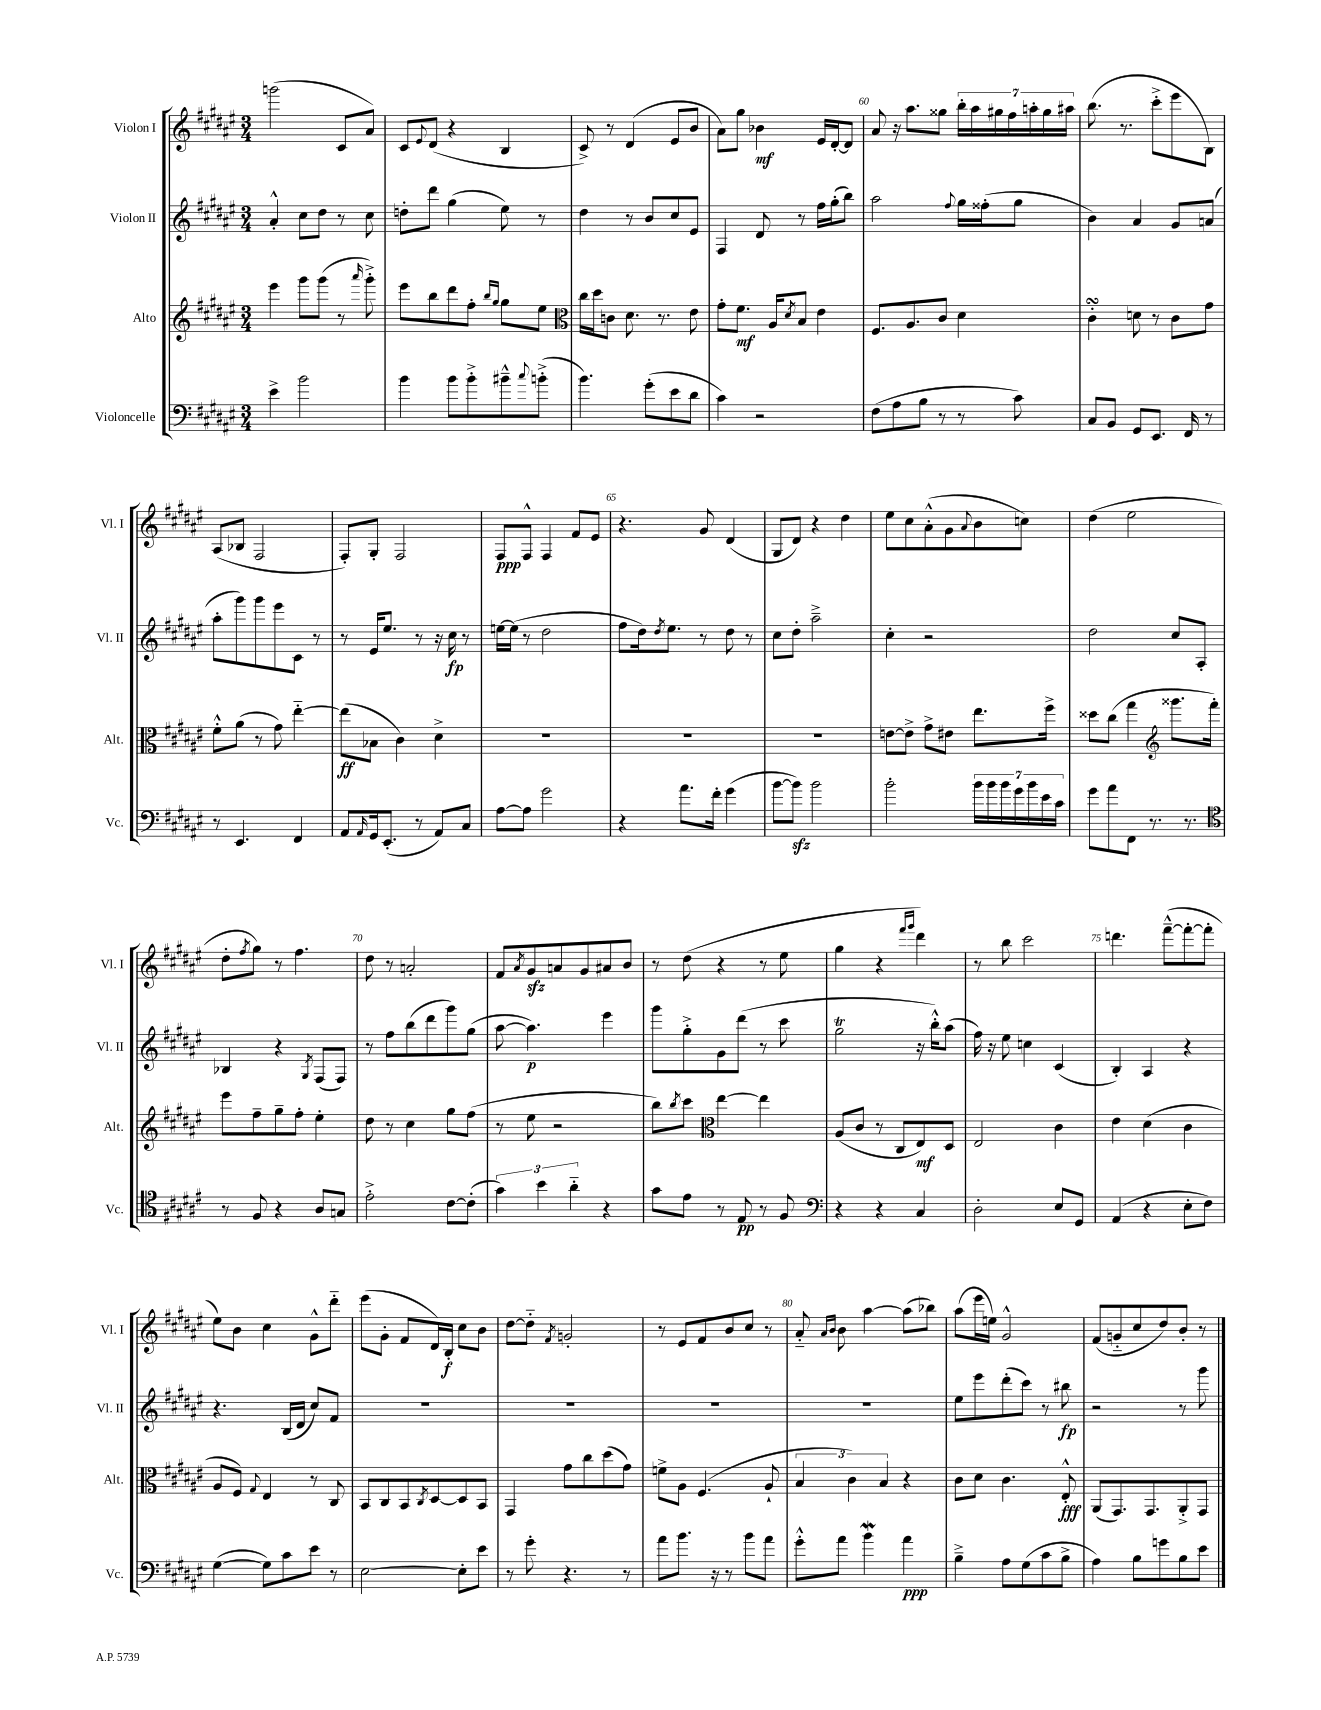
<<
\new StaffGroup <<
\new Staff = "s0" \with { instrumentName = "Violon I" shortInstrumentName = "Vl. I" } {
    \clef treble \key fis \major \numericTimeSignature \time 3/4
    g'''2( cis'8 ais'8) |
    cis'8 \appoggiatura { eis'8 } dis'8( r4 b4 |
    cis'8->) r8 dis'4( eis'8 b'8 |
    ais'8) gis''8 bes'4\mf eis'16 dis'16~-. dis'8 |
    ais'8 r16 ais''8. gisis''8 \tuplet 7/4 { b''16-. ais''16 gis''16 fis''16 a''16-. gis''16 ais''16 } |
    b''8.( r8. cis'''8-.-> eis'''8 b8) |
    ais8( bes8 fis2 |
    fis8-.) gis8-. fis2 |
    fis8\ppp fis8-^ fis4 fis'8 eis'8 |
    r4. gis'8 dis'4( |
    gis8 dis'8) r4 dis''4 |
    eis''8 cis''8 ais'8-.-^( gis'8 \appoggiatura { ais'8 } b'8 c''8) |
    dis''4( eis''2 |
    dis''8-. \acciaccatura { fis''8 } gis''8) r8 fis''4. |
    dis''8 r8 a'2-. |
    fis'8 \acciaccatura { ais'8 } gis'8\sfz a'8 gis'8 ais'8 b'8 |
    r8 dis''8( r4 r8 eis''8 |
    gis''4 r4 \grace { fis'''16 gis'''16 } dis'''4) |
    r8 b''8 cis'''2 |
    d'''4. fis'''8~---^( fis'''8~-. fis'''8-. |
    eis''8) b'8 cis''4 gis'8-^ dis'''8-_ |
    eis'''8( gis'8-. fis'8 dis'16) b16-.\f cis''8 b'8 |
    dis''8~ dis''8-_ \acciaccatura { fis'8 } g'2-. |
    r8 eis'8 fis'8 b'8 cis''8 r8 |
    ais'8-_ \grace { ais'16 b'16 } b'8 ais''4~ ais''8( bes''8) |
    ais''8( eis'''16 e''16) gis'2-^ |
    fis'8( g'8-_ cis''8 dis''8) b'8-. r8 \bar "|." |
}
\new Staff = "s1" \with { instrumentName = "Violon II" shortInstrumentName = "Vl. II" } {
    \clef treble \key fis \major \numericTimeSignature \time 3/4
    ais'4-.-^ cis''8 dis''8 r8 cis''8 |
    d''8-. dis'''8 gis''4( eis''8) r8 |
    dis''4 r8 b'8 cis''8 eis'8 |
    fis4 dis'8 r8 fis''16 gis''16-.( b''8) |
    ais''2 \appoggiatura { fis''8 } gis''16 fisis''16-.( gis''8 |
    b'4) ais'4 gis'8 a'8( |
    ais''8-. gis'''8) gis'''8 eis'''8 cis'8 r8 |
    r8 eis'16 eis''8. r8 r16 cis''16\fp r8 |
    e''16~ e''16( r8 dis''2 |
    fis''8 dis''16) \acciaccatura { dis''8 } eis''8. r8 dis''8 r8 |
    cis''8 dis''8-. ais''2---> |
    cis''4-. r2 |
    dis''2 cis''8 ais8-. |
    bes4 r4 \acciaccatura { gis8 } fis8( fis8) |
    r8 fis''8 b''8( dis'''8 gis'''8) gis''8( |
    ais''8~ ais''4.\p) eis'''4 |
    gis'''8 gis''8-.-> gis'8 dis'''8( r8 cis'''8 |
    gis''2\trill r16 b''16-.-^) ais''8( |
    fis''16) r16 eis''8 c''4 cis'4( |
    b4-.) ais4 r4 |
    r4. b16( dis'16 cis''8) fis'8 |
    R2. |
    R2. |
    R2. |
    R2. |
    eis''8 eis'''8 dis'''8-.( cis'''8) r8 bis''8\fp |
    r2 r8 gis'''8 \bar "|." |
}
\new Staff = "s2" \with { instrumentName = "Alto" shortInstrumentName = "Alt." } {
    \clef treble \key fis \major \numericTimeSignature \time 3/4
    eis'''4 gis'''8 gis'''8( r8 \grace { ais'''16 } gis'''8-.->) |
    eis'''8 b''8 dis'''8 fis''8-. \grace { b''16 gis''16 } gis''8 eis''8 |
    \clef alto cis''16 dis''16 c'8 dis'8. r8. eis'8 |
    gis'8-. fis'8.\mf ais16 \acciaccatura { dis'8 } b8 eis'4 |
    fis8. ais8. cis'8 dis'4 |
    cis'4-.\turn d'8 r8 cis'8 gis'8 |
    fis'8-.-^ ais'8( r8 gis'8) eis''4~-_ |
    eis''8\ff( bes8 cis'4) dis'4-> |
    R2. |
    R2. |
    R2. |
    e'8~ e'8-> gis'8-> eis'8 eis''8. fis''16-> |
    disis''8 cis''8( gis''4 \clef treble gisis'''8. fis'''16-.) |
    eis'''8 fis''8-- gis''8-- fis''8-. eis''4-. |
    dis''8 r8 cis''4 gis''8 fis''8( |
    r8 eis''8 r2 |
    b''8) \acciaccatura { b''8 } cis'''8 \clef alto eis''4~ eis''4 |
    ais8( cis'8 r8 cis8 eis8\mf) dis8 |
    eis2 cis'4 |
    eis'4 dis'4( cis'4 |
    ais8 fis8) \appoggiatura { gis8 } eis4 r8 cis8 |
    b,8 cis8 b,8 \acciaccatura { cis8 } dis8~ dis8 b,8 |
    gis,4 gis'8 cis''8 dis''8( gis'8) |
    f'8-> ais8 fis4.( ais8-! |
    \tuplet 3/2 { b4 cis'4) b4 } r4 |
    cis'8 dis'8 cis'4. eis8-.-^\fff |
    ais,8( gis,8.) gis,8. ais,8-.-> gis,8 \bar "|." |
}
\new Staff = "s3" \with { instrumentName = "Violoncelle" shortInstrumentName = "Vc." } {
    \clef bass \key fis \major \numericTimeSignature \time 3/4
    eis'4-> b'2 |
    b'4 b'8 b'8-.-> bis'8---^ \appoggiatura { cis''8 } b'8-.->( |
    b'4.) gis'8-.( eis'8 dis'8 |
    cis'4) r2 |
    fis8( ais8 b8 r8 r8 cis'8) |
    cis8 b,8 gis,8 eis,8. fis,16 r8 |
    r8 eis,4. fis,4 |
    ais,8 \grace { ais,16 } gis,16 eis,8.-.( r8 ais,8) cis8 |
    ais8~ ais8 gis'2 |
    r4 ais'8. fis'16-. gis'4( |
    b'8~ b'8\sfz) b'2 |
    b'2-. \tuplet 7/4 { b'16 b'16 b'16 gis'16 b'16 eis'16 cis'16 } |
    gis'8 ais'8 fis,8 r8. r8. |
    \clef tenor r8 fis8 r4 ais8 g8 |
    eis'2-.-> cis'8~ cis'8-.( |
    \tuplet 3/2 { gis'4) b'4 ais'4-_ } r4 |
    gis'8 eis'8 r8 eis8\pp r8 fis8 |
    \clef bass r4 r4 cis4 |
    dis2-. eis8 gis,8 |
    ais,4( r4 eis8-. fis8) |
    gis4~( gis8) cis'8 eis'8 r8 |
    eis2~ eis8-. eis'8 |
    r8 gis'8-. r4. r8 |
    ais'8 b'8. r16 r8 b'8 ais'8 |
    gis'8-.-^ ais'8 b'4\mordent ais'4\ppp |
    b4---> ais8 gis8( cis'8 b8-> |
    ais4) b8 g'8 b8 eis'8 \bar "|." |
}
>>
>>
\layout { \context { \Score currentBarNumber = #56 \override BarNumber.break-visibility = ##(#f #t #t) barNumberVisibility = #(every-nth-bar-number-visible 5) } }
